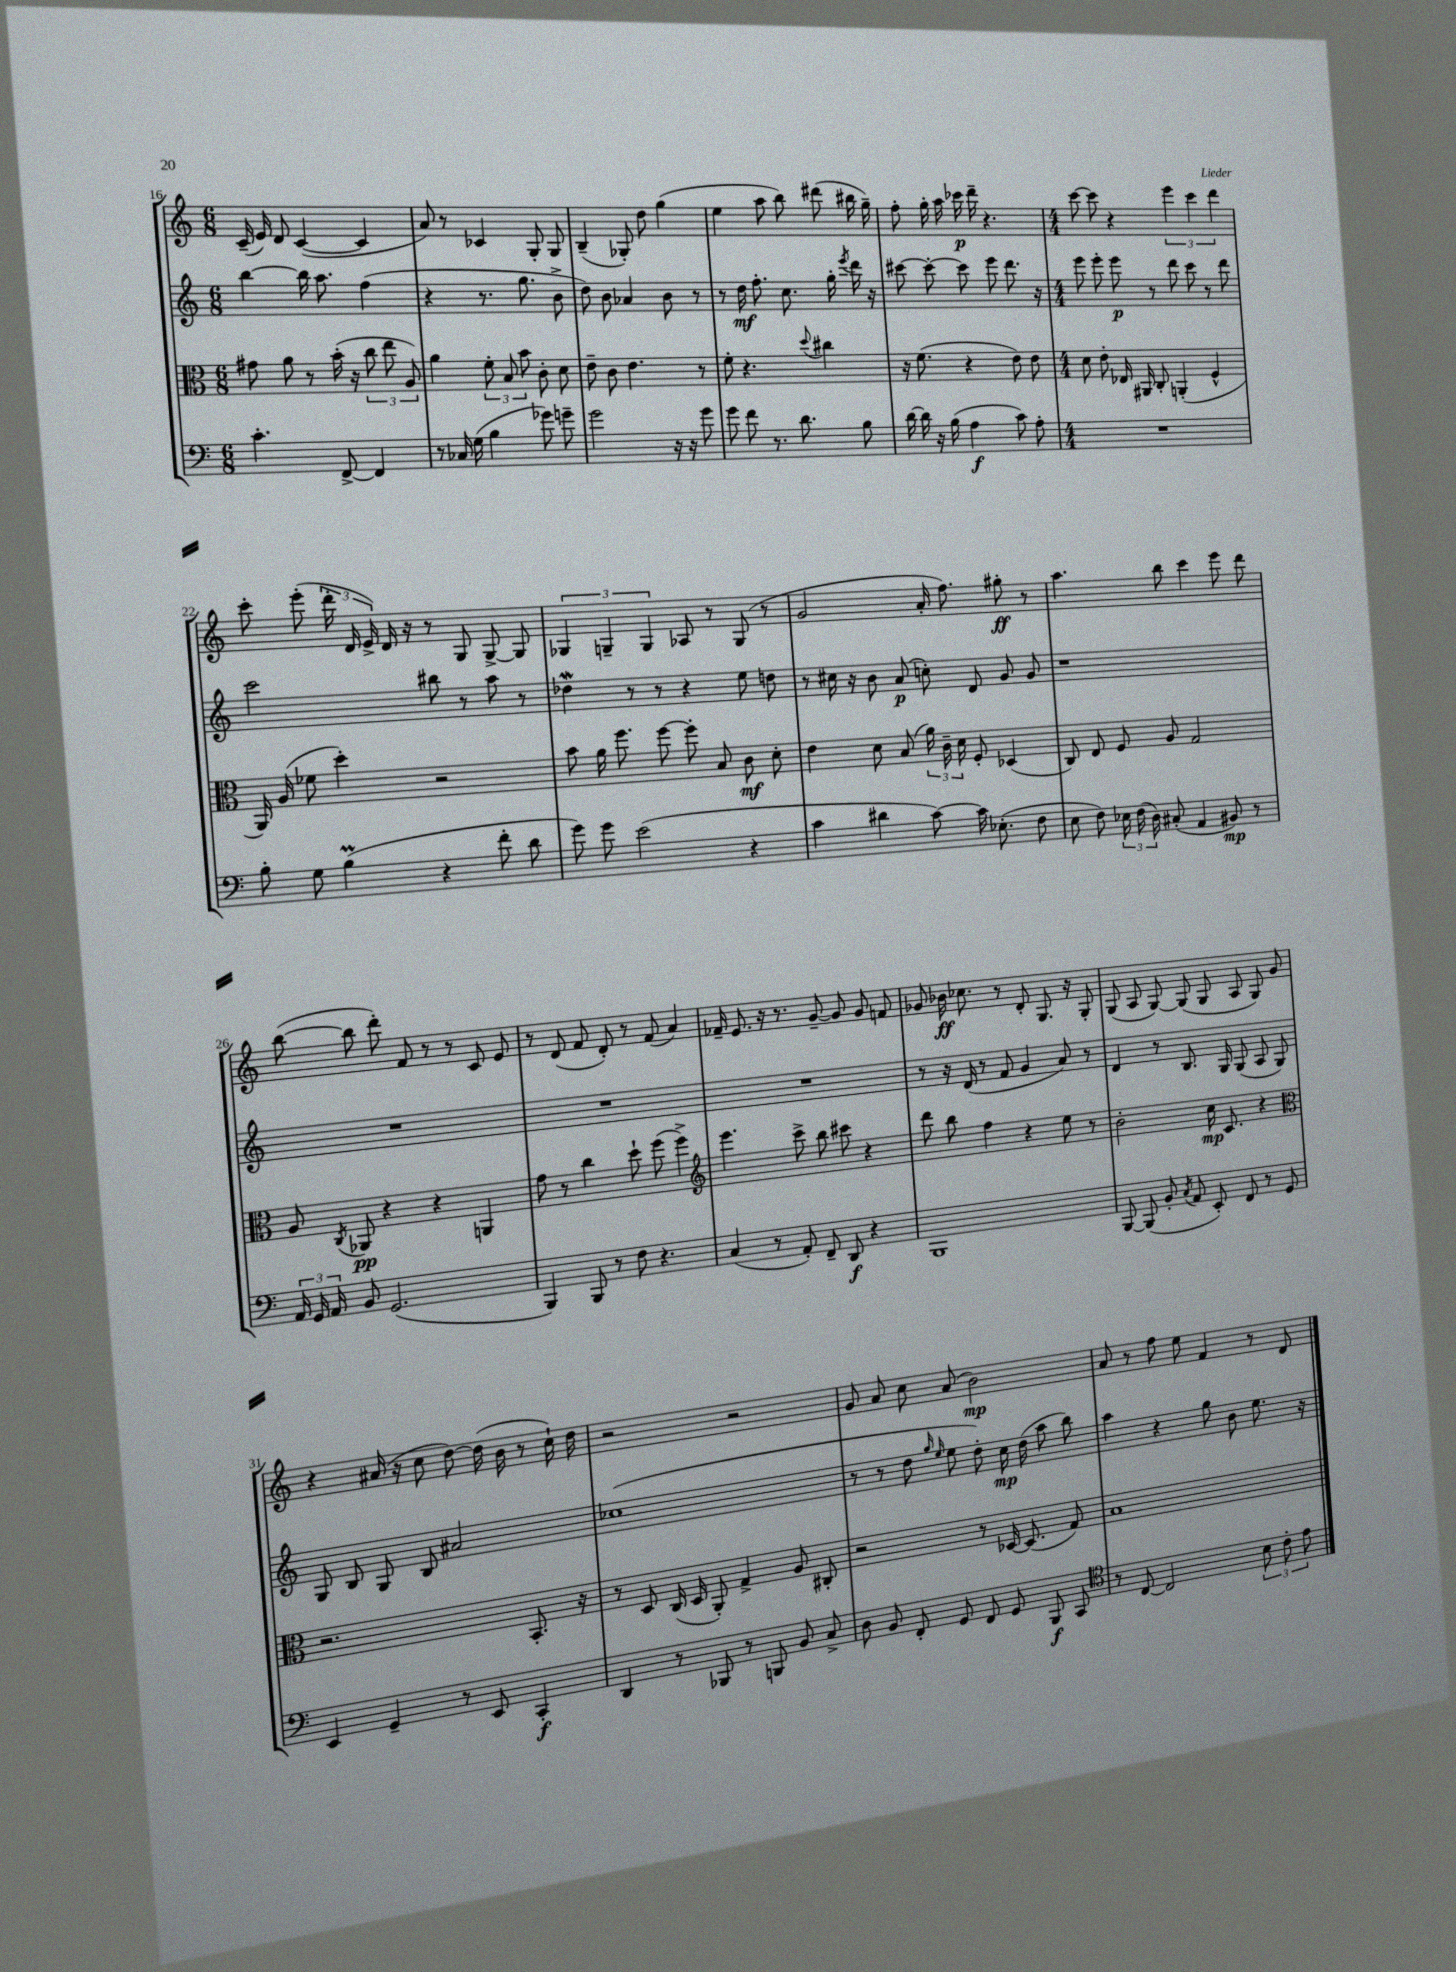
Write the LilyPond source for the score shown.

<<
\new StaffGroup <<
\new Staff = "s0" {
    \clef treble \key c \major \numericTimeSignature \time 6/8
    \autoBeamOff c'16--( e'16) d'8 c'4~( c'4 |
    a'8) r8 ces'4 g8-. g8 |
    b4--( ges8-.) d''8 g''4( |
    e''4 a''8 b''8) dis'''8( bis''16 g''16--) |
    f''8-. g''16-. a''16 ces'''16\p d'''16-- r4. |
    \numericTimeSignature \time 4/4 c'''8~ c'''8 r4 \tuplet 3/2 { e'''4 c'''4 d'''4 } |
    c'''8-. e'''8-.( \tuplet 3/2 { d'''16-. d'16 e'16->) } d'16 r16 r8 g8 g8~-> g8 |
    \tuplet 3/2 { ges4 g4-- g4 } aes8 r8 g8( r8 |
    g'2 a'16-. f''8.) gis''8-.\ff r8 |
    a''4. b''8 c'''4 e'''8 d'''8 |
    b''8~( b''8 d'''8-.) f'8 r8 r8 c'8 e'8 |
    r8 d'8( f'8 d'8-.) r8 f'8( a'4) |
    fes'16-- e'8. r16 r8. g'8~-- g'8 g'8 f'8 |
    ges'8 bes'16\ff ces''8. r8 d'8-. g8. r16 g8-. |
    g8( a8 g8~) g8( g8 a8 g8) g'8 |
    r4 ais'16( r16 c''8 d''8~) d''16( b'16 r8 c''16-!) d''16 |
    r2 r2 |
    g'8 a'8 c''8 a'8( b'2\mp) |
    a'8 r8 f''8 e''8 f'4 r8 d'8 \bar "|." |
}
\new Staff = "s1" {
    \clef treble \key c \major \numericTimeSignature \time 6/8
    \autoBeamOff b''4~ b''16 a''8. f''4( |
    r4 r8. g''8. b'8-> |
    d''8) b'8 aes'4 b'8 r8 |
    r8 d''16\mf f''8.-. c''8. g''16-. \acciaccatura { e'''8 } d'''16 r16 |
    cis'''8~ cis'''8~-. cis'''8 e'''8 d'''8. r16 |
    \numericTimeSignature \time 4/4 e'''8 e'''8-. e'''8\p r8 d'''8 c'''8 r8 d'''8 |
    c'''2 bis''8 r8 a''8 r8 |
    des''4\mordent r8 r8 r4 e''8 d''8 |
    r8 cis''16 r16 b'8 a'8\p( c''8-.) d'8 g'8 g'8 |
    r1 |
    R1 |
    R1 |
    R1 |
    r8 r16 d'16( r8 f'8 g'4 a'8) r8 |
    d'4 r8 b8. g16 g8( a8 g8) |
    g8 b8 g8 b8 ais'2 |
    ces''1( |
    r8 r8 d''8 \grace { g''16 e''16 } e''8 d''8-.) c''16\mp d''16( a''8 b''8) |
    a''4 r4 g''8 b'8 e''8. r16 \bar "|." |
}
\new Staff = "s2" {
    \clef alto \key c \major \numericTimeSignature \time 6/8
    \autoBeamOff gis'8 a'8 r8 b'16-.( r16 \tuplet 3/2 { c''8 e''8 a8) } |
    a'4 \tuplet 3/2 { f'8-. b8 b'8 } c'8-. d'8 |
    e'8-- c'8 e'4. r8 |
    f'8-. r4. \appoggiatura { d''8 } cis''4 |
    r16 f'8.( r4 e'8) e'8 |
    \numericTimeSignature \time 4/4 d'8 e'8-. ees16 ais,16 c8-. a,4-.( f4-^ |
    a,16) a16( fes'8 d''4-.) r2 |
    b'8 a'16 f''8. f''8~ f''8-. b8 c'8\mf d'8-. |
    e'4 d'8 b8( \tuplet 3/2 { a'16) c'16-- d'16 } f8-. des4( |
    c8) e8 f8 a8 g2 |
    a8 \acciaccatura { c8 } aes,8\pp r4 r4 a,4 |
    g'8 r8 c''4 d''8-! f''8( f''4->) |
    \clef treble e'''4. c'''8-> b''8 cis'''8 r4 |
    d'''8 b''8 f''4 r4 e''8 r8 |
    b'2-. c''16\mp c'8. r4 |
    \clef alto r2. b,8.-. r16 |
    r8 d8 c16( d16 a,8-.) g4-> a8 cis8-. |
    r2 r8 des16~ des8.( g8) |
    b1 \bar "|." |
}
\new Staff = "s3" {
    \clef bass \key c \major \numericTimeSignature \time 6/8
    \autoBeamOff c'4.-. f,8~-> f,4 |
    r8 ces16 g16( b4 ges'8) g'8-- |
    g'2 r16 r16 g'8 |
    g'8 f'8 r8. d'8. b8 |
    d'16~ d'16 r16 b16( a4\f c'8) a8-. |
    \numericTimeSignature \time 4/4 R1 |
    b8-. g8 b4\prall( r4 f'8-. d'8 |
    g'8) g'8 e'2( r4 |
    c'4 dis'4 c'8~) c'16 ees8.-.( f8 |
    e8 f8) \tuplet 3/2 { ees16 f16( d16) } cis8-.( a,4 bis,8\mp) r8 |
    \tuplet 3/2 { a,16 g,16 a,16 } b,8 g,2.( |
    b,,4) b,,8 r8 f8 r4. |
    c4( r8 a,8-.) f,8-- d,8\f r4 |
    b,,1 |
    b,,8~ b,,8( b,8-. \acciaccatura { c8 } a,8 e,8-.) f,8 r8 g,8 |
    e,4 g,4-- r8 e,8 c,4-.\f |
    d,4 r8 bes,,8 r8 b,,8 b,8 c8-> |
    d8 b,8 f,8-. g,8 f,8 g,8 b,,8\f c,8 |
    \clef tenor r8 c8~ c2 \tuplet 3/2 { b8 c'8-. e'8 } \bar "|." |
}
>>
>>
\layout { \context { \Score currentBarNumber = #16 } }
